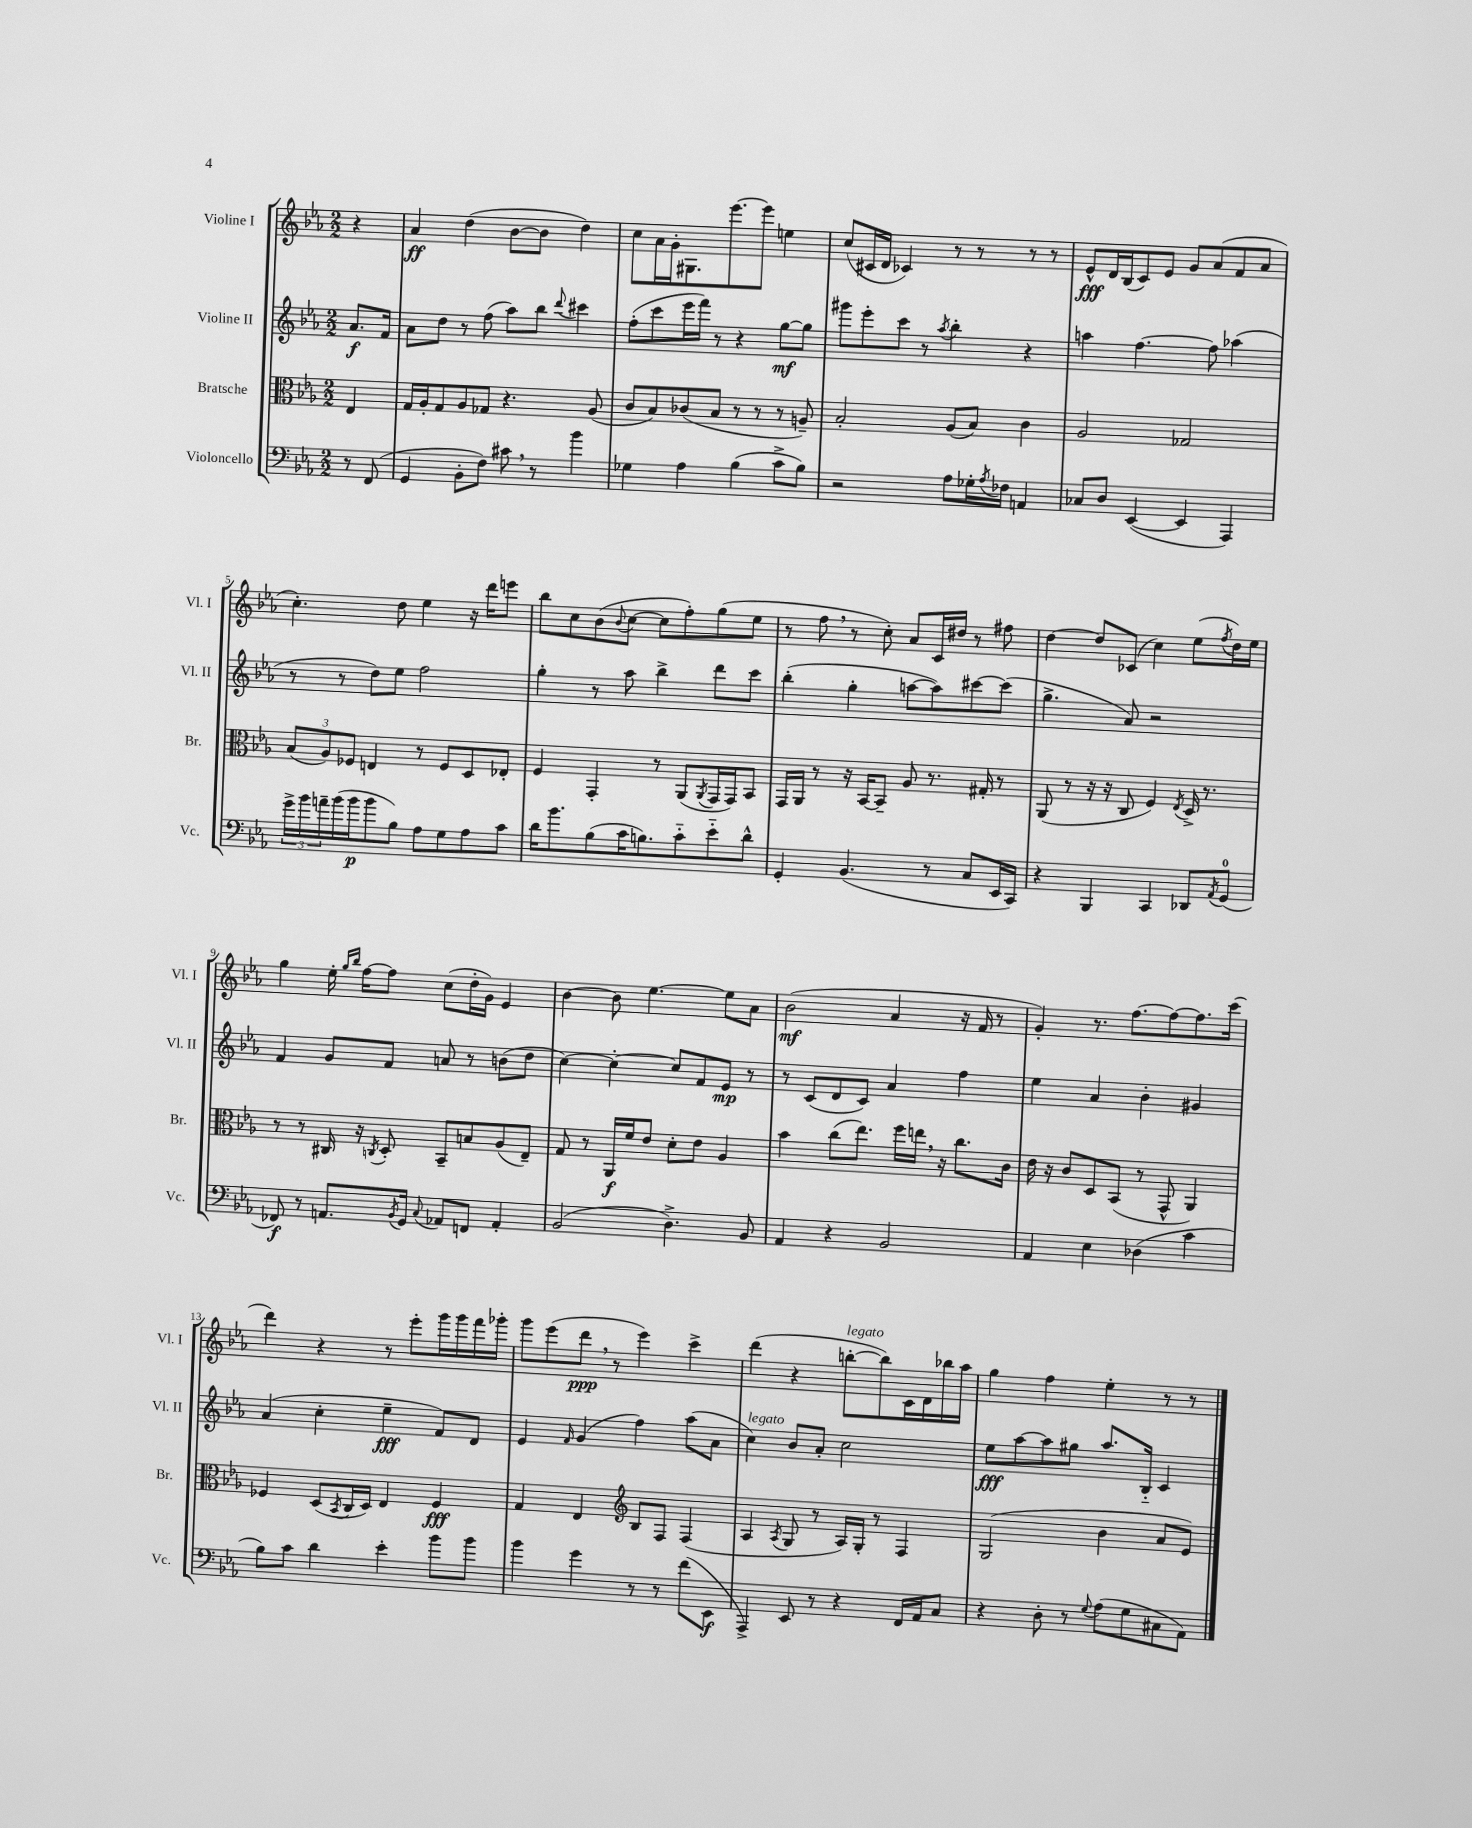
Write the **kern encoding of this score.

**kern	**kern	**kern	**kern
*staff4	*staff3	*staff2	*staff1
*clefF4	*clefC3	*clefG2	*clefG2
*k[b-e-a-]	*k[b-e-a-]	*k[b-e-a-]	*k[b-e-a-]
*M2/2	*M2/2	*M2/2	*M2/2
8r	4E-	8.a-	4r
(8FF	.	.	.
.	.	16f	.
=	=	=	=
4GG	16G	8a-	4a-
.	16A-'	.	.
.	8G	8dd	.
8BB-'	8A-	8r	(4dd
8F)	8G-	(8ff	.
8c#	4.r	8aa-)	[8b-
8r	.	8bb-	8b-]
.	.	8qqddd	.
4b-	.	4ccc#	4dd)
.	(8A-	.	.
=	=	=	=
4G-	8c	(8ff'	8cc
.	8B-)	8ccc	16a-
.	.	.	16g'
4A-	(8c-	16eee-	8.G#
.	.	16fff)	.
.	8B-	8r	.
.	.	.	[8.eee-
(4B-	8r	4r	.
.	8r	.	8eee-]
8c^	8r	[8gg	4ee
8B-)	8A~)	8gg]	.
=	=	=	=
2r	2B-'	8ggg#	(8cc
.	.	8eee-'	16c#
.	.	.	16d
.	.	8ccc	4c-)
.	.	8r	.
.	.	8qaa-	.
8A-	(8A-	4bb-'	8r
16G-'	8B-)	.	8r
8qA-	.	.	.
16F-	.	.	.
4AA	4c	4r	8r
.	.	.	8r
=	=	=	=
8C-	2A-	4aa	8e-^^
8D	.	.	16d
.	.	.	(16B-
([4EE-	.	[4.ff	8c)
.	.	.	8e-
4EE-]	2G-	.	8g
.	.	8ff]	(8a-
4AAA-)	.	(4aa-	8f
.	.	.	8a-
=	=	=	=
24g^	(12B-	8r	4.cc')
24b-	.	.	.
24a~	12A-)	.	.
(16b-	.	8r	.
.	12F-	.	.
16b-	.	.	.
8b-	4E	8dd)	.
8B-)	.	8ee-	8dd
8A-	8r	2ff	4ee-
8G	8F-	.	.
8A-	8D	.	16r
.	.	.	16ddd
8c	8E-'	.	8eee
=	=	=	=
16d	4F	4gg'	8bb-
8.b-	.	.	.
.	.	.	8cc
(8B-	4GG'	8r	(8b-
.	.	.	8qqb-
16c	.	8aa-	[8cc
8.B)	.	.	.
.	8r	4bb-^	8cc]
8c'~	(8AA-	.	8ff')
.	8qAA-	.	.
8e-'~	16GG	8ddd	(8gg
.	16GG)	.	.
8d^^	8BB-	8ccc	8ee-
=	=	=	=
4GG'	16GG	(4bb-'	8r
.	16AA-	.	.
.	8r	.	8ff
(4.BB-	16r	4gg'	8r
.	[16BB-	.	.
.	8BB-~]	.	8cc')
.	8A-	[8aa	8a-
8r	8.r	8aa])	16c
.	.	.	16dd#
8C	.	[8ccc#	8r
.	16G#'	.	.
16EE-	8r	(8ccc#]	8ff#
16CC)	.	.	.
=	=	=	=
4r	(8AA-	4.gg^	[4dd
.	8r	.	.
4BBB-	16r	.	8dd]
.	16r	.	.
.	8C	8a-)	(8c-
4CC	4F)	2r	4cc)
.	8qE-	.	.
8DD-	16D^	.	(8ee-
.	8.r	.	.
8qAA-	.	.	8qff
(8GG	.	.	16dd)
.	.	.	16ee-
=	=	=	=
8FF-)	8r	4f	4gg
8r	8r	.	.
8.AA	16C#	8g	16ee-'
.	.	.	16qqgg
.	.	.	16qqbb-
.	16r	.	[16ff
.	8qC	.	.
.	8D'	8f	8ff]
8qBB-	.	.	.
16GG	.	.	.
8qqC	.	.	.
8AA-	8BB-~	8a	(8cc
8FF	8B	8r	16dd'
.	.	.	16g)
4AA-'	(8A-	(8b	4e-
.	8E-~)	8dd	.
=	=	=	=
(2BB-	8G	[4cc)	[4b-
.	8r	.	.
.	16AA-	4cc'_	8b-]
.	16f	.	.
.	8e-	.	[4.ee-
4.D^)	8d'	8cc]	.
.	8e-	8f	.
.	4A-	8e-	8ee-]
8BB-	.	8r	8a-
=	=	=	=
4AA-	4b-	8r	(2b-
.	.	(8c	.
4r	(8cc	8d	.
.	8.ee-)	8c)	.
2BB-	.	4a-	4a-
.	16ff	.	.
.	16ee	.	.
.	16r	.	.
.	8.cc	4ff	16r
.	.	.	16f
.	.	.	8r
.	16c	.	.
=	=	=	=
4AA-	16e-	4ee-	4g')
.	16r	.	.
.	8c	.	.
4E-	8D	4a-	8.r
.	(8BB-	.	.
.	.	.	[8.ff
(4D-	8r	4b-'	.
.	8GG^^	.	8ff_
4c	4AA-)	4g#	8.ff]
.	.	.	(16ccc
=	=	=	=
8B-)	4F-	(4a-	4ddd)
8c	.	.	.
4d	(8D	4cc'	4r
.	8qBB-	.	.
.	16C	.	.
.	16D)	.	.
4e-'	4E-	4ee-~	8r
.	.	.	8eee-'
8b-	4F-	8f)	16ggg
.	.	.	16ggg
8b-	.	8d	16fff
.	.	.	16ggg-'
=	=	=	=
4b-	4G	4e-	8ggg
.	.	.	(8eee-
.	.	16qqf	.
4g	4E-	(4g	8ddd
.	.	.	8r
*	*clefG2	*	*
8r	8B-	4ff)	4eee-)
8r	8F	.	.
(8f	(4F	(8aa-	4ccc^
8EE-	.	8a-	.
=	=	=	=
4AAA-^)	4A-	4cc)	(4ddd
.	8qA-	.	.
8EE-	8G	8b-	4r
8r	8r	8a-'	.
4r	16A-)	2cc	[8bb'
.	16G'	.	.
.	8r	.	8bb])
16FF	4F	.	16c
16AA-	.	.	16d
8C	.	.	16bb-
.	.	.	16aa-
=	=	=	=
4r	(2G	8ee-	4gg
.	.	[8aa-	.
8D'	.	8aa-]	4ff
8r	.	8gg#	.
8qqG	.	.	.
(8A-	4b-	8.aa-	4ee-'
8G	.	.	.
.	.	16B-'~	.
8C#	8a-	4c	8r
8AA-)	8e-)	.	8r
==	==	==	==
*-	*-	*-	*-
